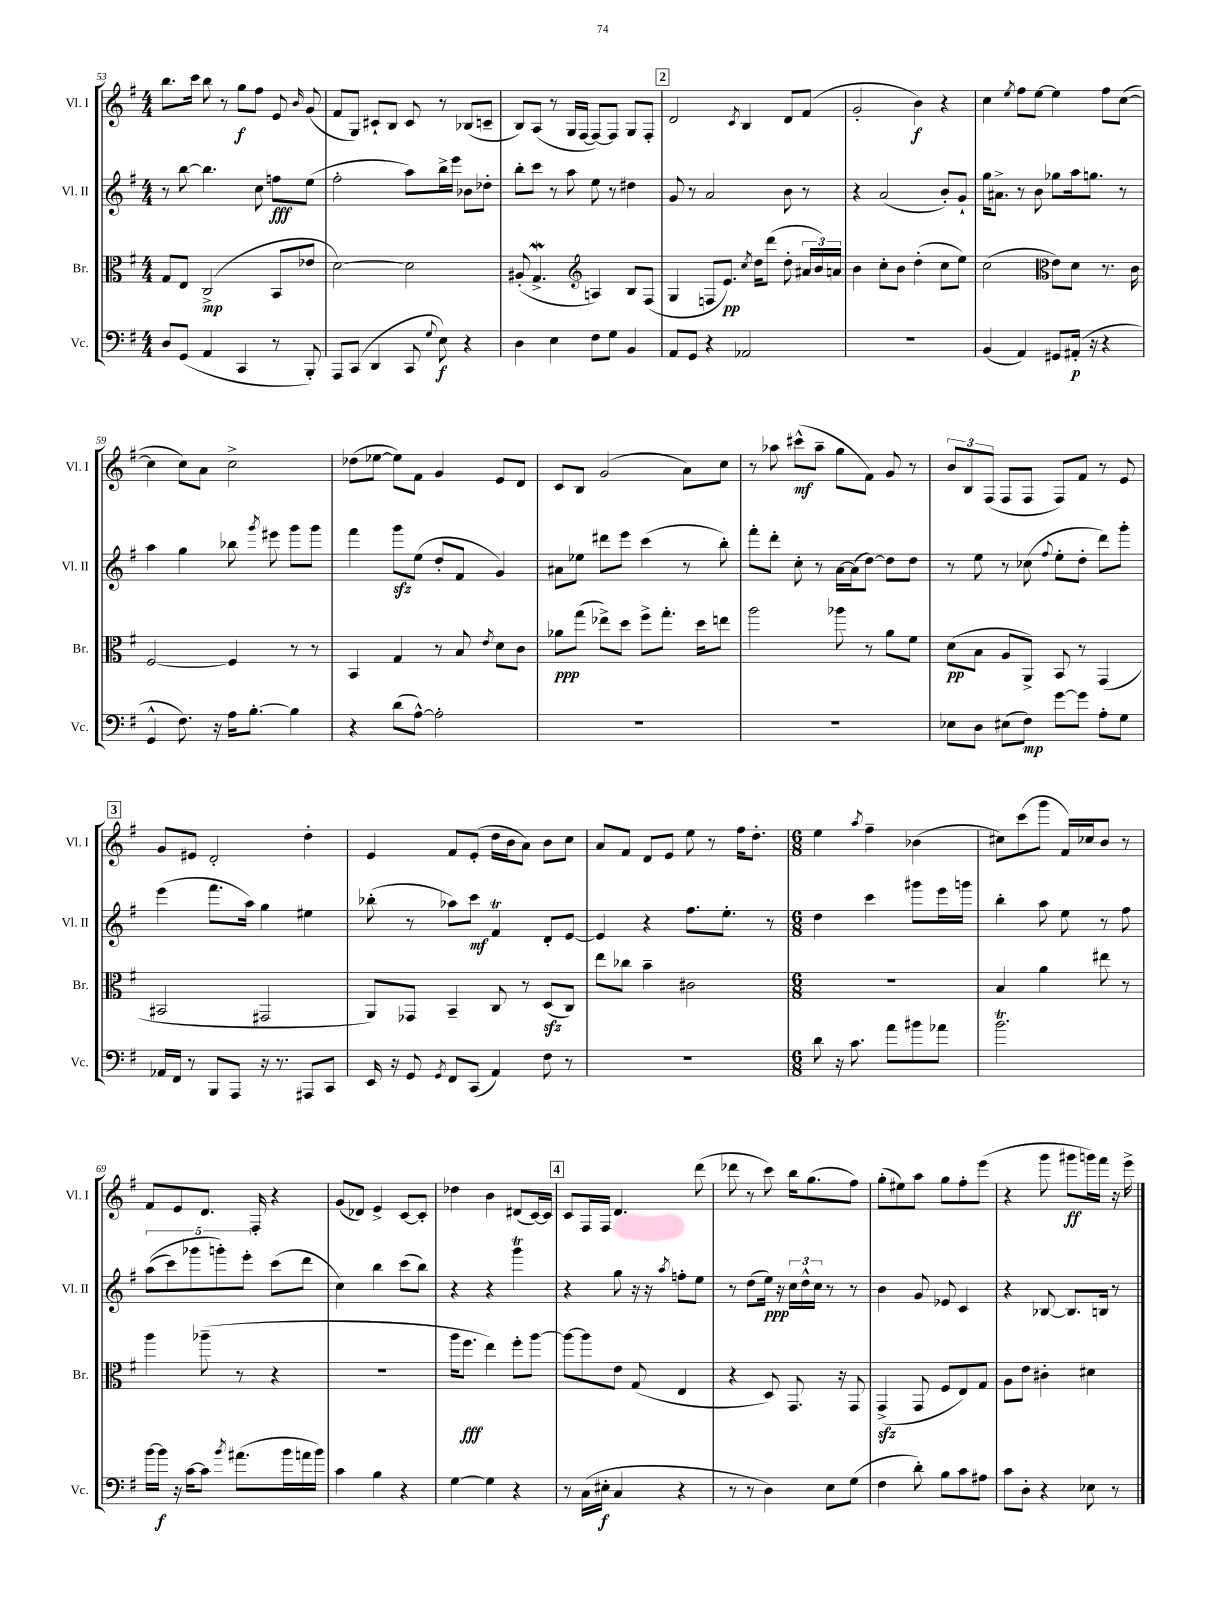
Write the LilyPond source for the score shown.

<<
\new StaffGroup <<
\new Staff = "s0" \with { instrumentName = "Vl. I" shortInstrumentName = "Vl. I" } {
    \clef treble \key g \major \numericTimeSignature \time 4/4
    \autoBeamOff b''8.[ c'''16] b''8 r8 g''8[\f fis''8] e'8 \grace { b'16 } g'8( |
    fis'8[ g8]) cis'8[-! b8] cis'8 r8 bes8[( c'8]-- |
    b8[) a8]( r8 g16[ fis16]~ fis8[~) fis8] g8[ fis8]-. |
    \mark \markup { \box "2" } d'2 \acciaccatura { c'8 } b4 d'8[ fis'8]( |
    g'2-. b'4\f) r4 |
    c''4 \acciaccatura { e''8 } fis''8[ e''8]~ e''4 fis''8[ c''8]~( |
    c''4 c''8[) a'8] c''2-> |
    des''8[( ees''8]~ ees''8[) fis'8] g'4 e'8[ d'8] |
    c'8[ b8] g'2( a'8[) c''8] |
    r8 aes''8 cis'''8[-^\mf( aes''8]-- g''8[ fis'8]) g'8 r8 |
    \tuplet 3/2 { b'8[ b8 fis8]( } fis8[ fis8] fis8[) fis'8] r8 e'8 |
    \mark \markup { \box "3" } g'8[ eis'8] d'2-. d''4-. |
    e'4 fis'8[ e'8]-.( d''16[ b'16 a'8]) b'8[ c''8] |
    a'8[ fis'8] d'8[ e'8] e''8 r8 fis''16[ d''8.]-. |
    \numericTimeSignature \time 6/8 e''4 \acciaccatura { a''8 } fis''4-- bes'4( |
    cis''8[) c'''8( g'''8] fis'16[) ces''16 b'8] r8 |
    fis'8[ e'8 d'8.] fis16-. r4 |
    g'8[( des'8]) e'4-> c'8[~ c'8]-. |
    des''4 b'4 dis'8[( c'16~) c'16] |
    \mark \markup { \box "4" } c'8[ fis16 fis16] d'4. d'''8( |
    des'''8 r8 c'''8) b''16[ g''8.( fis''8]) |
    g''8[-.( eis''8) a''8] g''8[ fis''8-. e'''8]( |
    r4 g'''8 gis'''8[\ff g'''16) fis'''16] r16 e'''16-> \bar "|." |
}
\new Staff = "s1" \with { instrumentName = "Vl. II" shortInstrumentName = "Vl. II" } {
    \clef treble \key g \major \numericTimeSignature \time 4/4
    \autoBeamOff r8 b''8~ b''4. c''8 f''8[\fff e''8]( |
    fis''2-. a''8[) b''16-> e'''16] bes'8[ des''8]-. |
    b''8[-. c'''8] r8 a''8 e''8 r8 dis''4 |
    \mark \markup { \box "2" } g'8 r8 a'2 b'8 r8 |
    r4 a'2( b'8[-.) g'8]-! |
    g''16[ ais'8.]-> r8 b'8 ges''8[ a''16 g''8.] r8 |
    a''4 g''4 bes''8 \acciaccatura { g'''8 } eis'''8 g'''8[ g'''8] |
    fis'''4 g'''8[\sfz e''8]( d''8[-. fis'8] g'4) |
    ais'8[ ees''8] dis'''8[ e'''8] c'''4( r8 b''8-.) |
    fis'''8[-. d'''8]-. c''8-. r8 a'16[~ a'16( d''8]~) d''8[ d''8] |
    r8 e''8 r8 ces''8( \appoggiatura { fis''8 } e''8[-. d''8]-. d'''8[) g'''8]-. |
    \mark \markup { \box "3" } e'''4( fis'''8.[ a''16]) g''4 eis''4 |
    bes''8-.( r8 aes''8[) c'''8]\mf fis'4\trill d'8[-. e'8]~ |
    e'4 r4 fis''8.[ e''8.]-. r8 |
    \numericTimeSignature \time 6/8 d''4 c'''4 gis'''8[ e'''16 g'''16] |
    b''4-. a''8 e''8 r8 fis''8 |
    \tuplet 5/4 { a''8[(\( c'''8) ges'''8 g'''8-.\) e'''8]-. } c'''8[( d'''8] |
    c''4) b''4 c'''8[( b''8]) |
    r4 r4 g'''4\trill |
    \mark \markup { \box "4" } r4 g''8 r16 r16 \acciaccatura { a''8 } f''8[-. e''8] |
    r8 d''8[( e''16]\ppp) r16 \tuplet 3/2 { c''16[ d''16-^ c''16] } r8 r8 |
    b'4 g'8 ees'8 c'4 |
    r4 bes8~ bes8.[ b16] r8 \bar "|." |
}
\new Staff = "s2" \with { instrumentName = "Br." shortInstrumentName = "Br." } {
    \clef alto \key g \major \numericTimeSignature \time 4/4
    \autoBeamOff g8[ e8] c2->\mp( b,8[ ees'8] |
    d'2~) d'2 |
    ais8-.( g4.->\mordent \clef treble a4) b8[ fis8]( |
    \mark \markup { \box "2" } g4 f8[ e'8.]\pp) \acciaccatura { c''8 } d''16[ d'''8]( d''8-. \tuplet 3/2 { ais'16[ b'16) a'16] } |
    b'4 c''8[-. b'8] d''4-.( c''8[ e''8]) |
    c''2( \clef alto e'8[) d'8] r8. c'16 |
    fis2~ fis4 r8 r8 |
    b,4 g4 r8 b8 \acciaccatura { e'8 } d'8[ c'8] |
    aes'8[\ppp g''8]( ees''8[->) d''8] fis''8[-> g''8.]-. d''16[ e''8] |
    a''2 aes''8 r8 a'8[ fis'8] |
    d'8[\pp( b8] a8[ a,8]->) b,8 r8 g,4( |
    \mark \markup { \box "3" } bis,2 gis,2 |
    a,8[) ges,8] b,4-- c8 r8 d8[\sfz( c8]) |
    e''8[ ces''8] b'4-- cis'2 |
    \numericTimeSignature \time 6/8 R2. |
    b4 a'4 eis''8 r8 |
    a''4 aes''8--( r8 r4 |
    R2. |
    a''16[ fis''8.]\fff e''4) fis''8[-. a''8]~ |
    \mark \markup { \box "4" } a''8[~ a''8 e'8] g8( e4 |
    r4 d8) g,8. r16 g,8 |
    g,4->\sfz( g,8 fis8[ e8) g8] |
    a8[ e'8] cis'4-. dis'4 \bar "|." |
}
\new Staff = "s3" \with { instrumentName = "Vc." shortInstrumentName = "Vc." } {
    \clef bass \key g \major \numericTimeSignature \time 4/4
    \autoBeamOff d8[ g,8]( a,4 c,4 r8 b,,8-.) |
    a,,8[ c,8]( d,4 c,8 \appoggiatura { g8 } e8\f) r4 |
    d4 e4 fis8[ g8] b,4 |
    \mark \markup { \box "2" } a,8[ g,8] r4 aes,2 |
    R1 |
    b,4( a,4) gis,8[ ais,16]-.\p( r16 r4 |
    g,4-^ fis8.) r16 a16[ b8.]~-. b4 |
    r4 d'8[( a8]~-^) a2-. |
    R1 |
    R1 |
    ees8[ d8] eis8[( fis8]\mp) g'8[~ g'8] a8[-. g8] |
    \mark \markup { \box "3" } aes,16[ fis,16] r8 b,,8[ a,,8] r16 r8. ais,,8[ c,8] |
    e,16 r16 g,8 \acciaccatura { g,8 } fis,8[ c,8]( a,4) fis8 r8 |
    R1 |
    \numericTimeSignature \time 6/8 d'8 r16 c'8. a'8[ bis'8 aes'8] |
    b'2.\trill |
    b'16[~ b'16]\f r16 c'16[~ c'8] \acciaccatura { b'8 } ais'8.[( b'16 a'16 b'16]) |
    c'4 b4 r4 |
    g4~ g4 r4 |
    \mark \markup { \box "4" } r8 c16[( eis16]-.\f c4 r4 |
    r8 r8 d4) e8[ g8]( |
    fis4 d'8-.) b8[ c'8 ais8] |
    c'8[ d8]-. r4 ees8 r8 \bar "|." |
}
>>
>>
\layout { \context { \Score currentBarNumber = #53 } }
